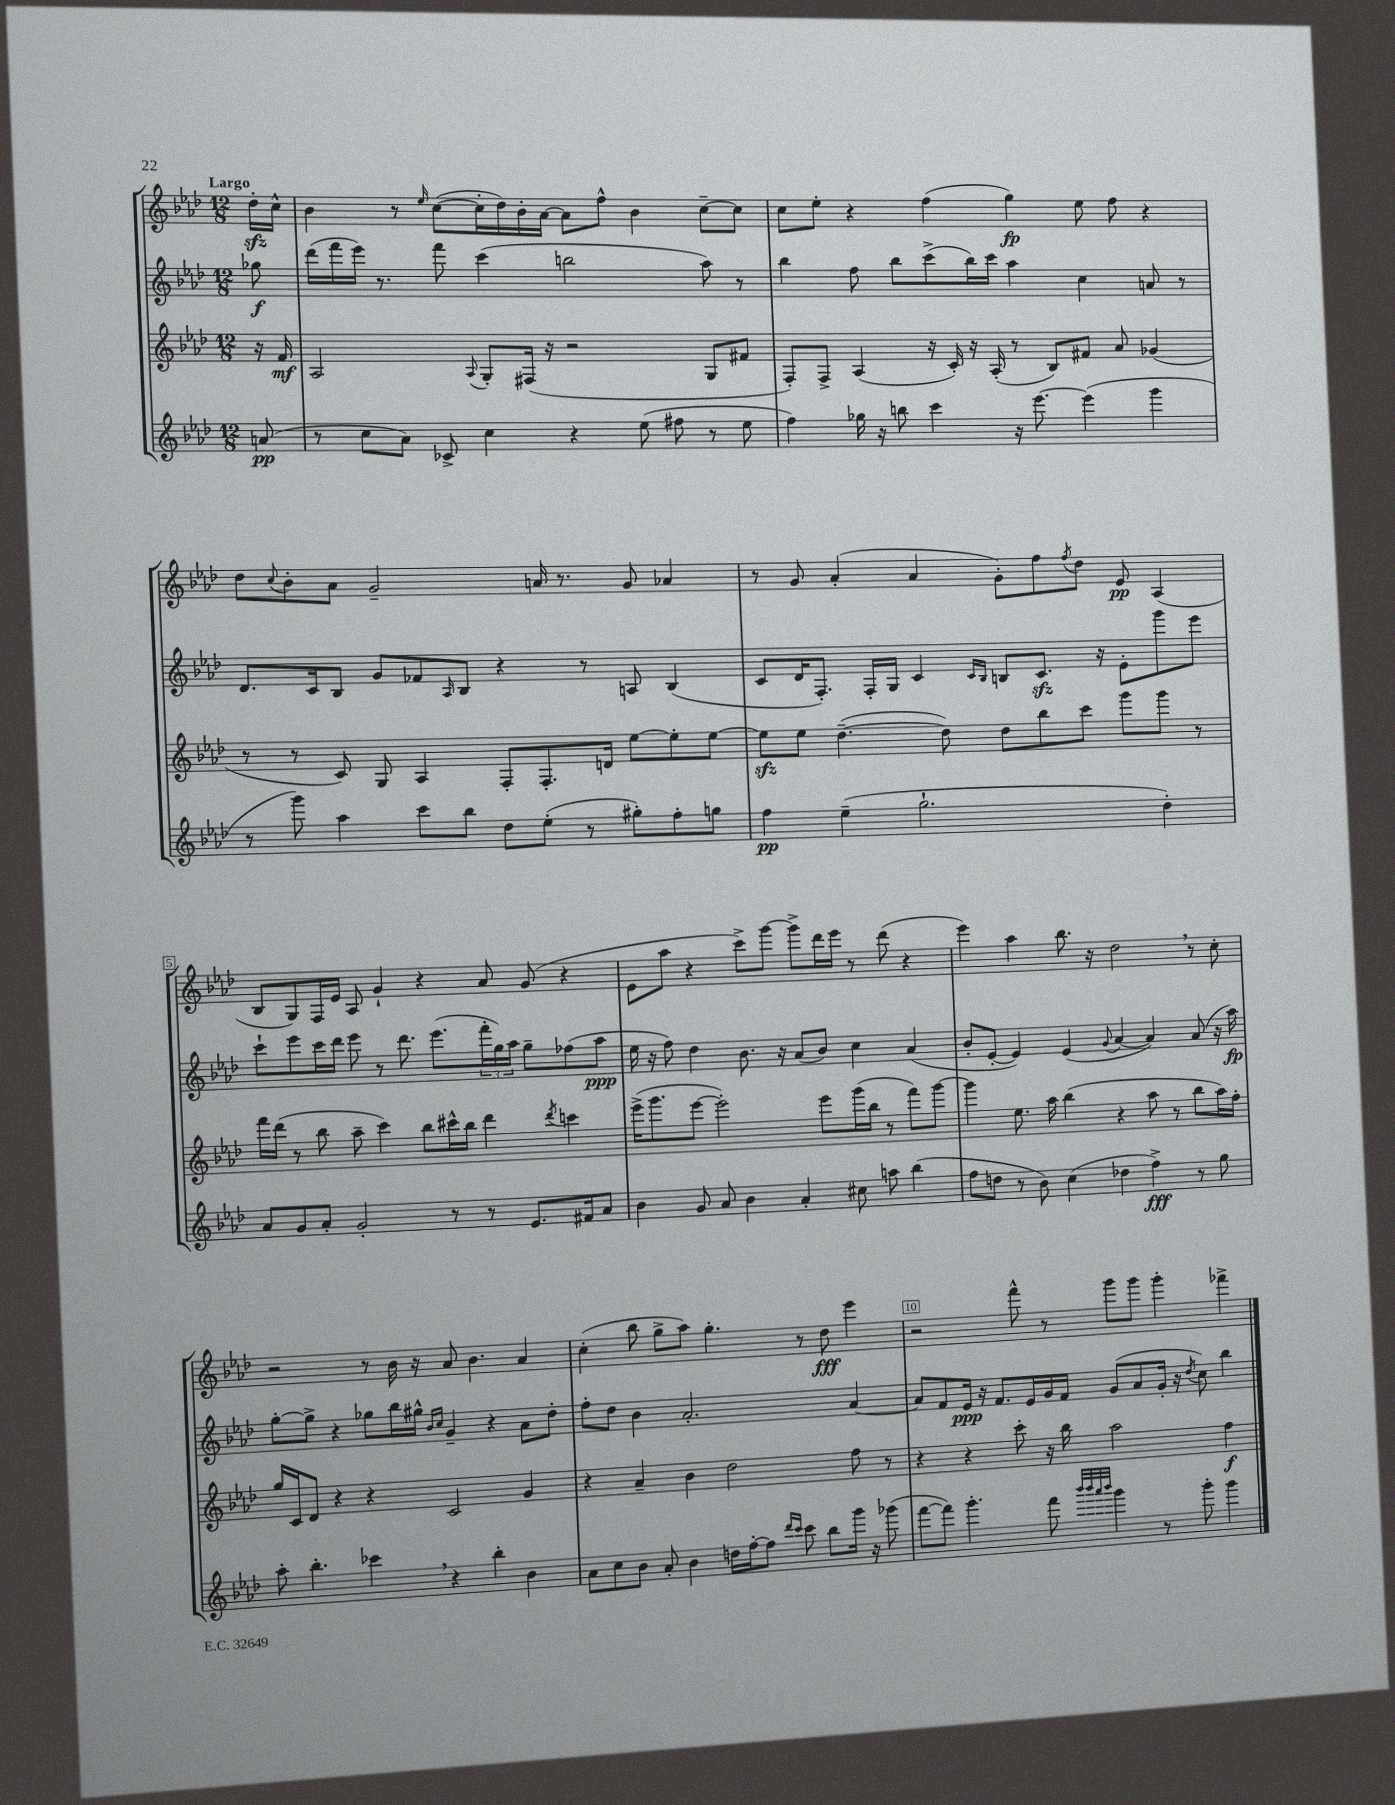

**kern	**kern	**kern	**kern
*staff4	*staff3	*staff2	*staff1
*clefG2	*clefG2	*clefG2	*clefG2
*k[b-e-a-d-]	*k[b-e-a-d-]	*k[b-e-a-d-]	*k[b-e-a-d-]
*M12/8	*M12/8	*M12/8	*M12/8
(8a	16r	8gg-	16dd-'
.	16f	.	16cc^^
=	=	=	=
8r	2A-	(16ddd-	4b-
.	.	16fff	.
8cc	.	16eee-)	.
.	.	8.r	.
8a-)	.	.	8r
.	.	.	16qqee-
8c-^	.	8fff	([8cc
.	8qqA-	.	.
4cc	8G'	(4ccc	16cc']
.	.	.	16dd-)
.	(16F#	.	16b-'
.	16r	.	[16a-
4r	2r	2bb	8a-]
.	.	.	8ff^^
(8ee-	.	.	4b-
8ff#	.	.	.
8r	8G	8aa-)	[8cc~
8ee-	8f#	8r	8cc]
=	=	=	=
4ff)	8F')	4bb-	8cc
.	8F^	.	8ee-'
16gg-	(4A-	8ff	4r
16r	.	.	.
8bb	.	8bb-	.
4ccc	16r	(8ccc^	(4ff
.	16c')	.	.
.	16r	16bb-)	.
.	(16A-'	16ccc	.
16r	8r	4aa-	4gg)
[8.eee-	.	.	.
.	8B-)	.	.
(4eee-]	8f#	4cc	8ee-
.	8a-	.	8ff
4ggg	(4g-	8a	4r
.	.	8r	.
=	=	=	=
8r	8r	8.d-	8dd-
.	.	.	8qqcc
8ggg)	8r	.	8b-'
.	.	16c	.
4aa-	8c)	8B-	8a-
.	8G	8g	2g~
8ccc	4A-	8f-	.
.	.	16qqA-	.
8bb-	.	8B-	.
8dd-	8F'	4r	.
(8ee-'	8.F'	.	16a
.	.	.	8.r
8r	.	8r	.
.	16d	.	.
8gg#')	[8ee-	8A	8g
8ff'	8ee-']	(4B-	4a-
8gg	[8ee-	.	.
=	=	=	=
4ff	8ee-]	8c	8r
.	8ee-	16d-	8g
.	.	8.F')	.
(4ee-~	([4.dd-~	.	(4a-'
.	.	16F'	.
.	.	16G	.
2.gg`	.	4c	4a-
.	8dd-])	.	.
.	.	16qqc	.
.	.	16qqB-	.
.	8dd-	8B	8g')
.	8bb-	8.c	8ff
.	.	.	8qff
.	8ccc	.	8dd-
.	.	16r	.
.	8ggg	8e-'	8e-
4dd-')	8ggg	8ggg	(4A-
.	8r	8eee-	.
=	=	=	=
8a-	16fff	8ccc`	8B-
.	(16ddd-	.	.
8g	8r	8eee-	8G)
8a-'	8bb-	16ccc	16F
.	.	16ddd-	16e-
2g'	8aa-~	8eee-	8A-
.	4ccc)	8r	4g`
.	.	8.ddd-	.
.	8bb-	.	4r
.	.	(8.eee-	.
8r	16ccc#^^	.	.
.	16bb-	.	.
8r	4ddd-	24fff'	8a-
.	.	24gg)	.
.	.	24aa-	.
8.e-	.	8gg~	(8g
.	8qddd-	.	.
.	4ccc	(8ff-	4r
16f#	.	.	.
8a-	.	8aa-	.
=	=	=	=
4b-	(16eee-^	16ee-	8e-
.	8.ggg	16r	.
.	.	8ff)	8aa-
8g	[8eee-	4dd-	4r
8a-	2eee-'])	.	.
4b-	.	8.b-	8ccc^)
.	.	.	[8ggg
.	.	16r	.
4a-'	.	(8a-	8ggg^]
.	8eee-	8b-)	16ddd-
.	.	.	16eee-
8cc#	(16ggg	4cc	8r
.	16bb-	.	.
8aa	8r	.	(8ddd-
(4bb-	8fff)	(4a-	4r
.	[8ggg	.	.
=	=	=	=
8ff	4ggg]	8b-'	4eee-)
8dd	.	[8e-'	.
8r	8.ee-	4e-])	4aa-
8b-)	.	.	.
.	16aa-	.	.
(4cc	(4bb-	(4e-	8.bb-
.	.	.	16r
.	.	8qqg	.
4dd-	4r	[4a-	2dd-
4ff^)	8aa-	4a-])	.
.	8r	.	.
8r	8bb-	(8a-	8r
8gg	16aa-)	16r	8cc'
.	16ff'	16aa-)	.
=	=	=	=
8aa-'	16gg	[8gg'	2r
.	16c	.	.
4.bb-'	8d-	8gg^]	.
.	4r	4r	.
4ccc-	4r	8gg-	8r
.	.	16bb-	16b-
.	.	16gg#^^	16r
.	.	16qqb-	.
.	.	16qqcc	.
4r	2c	4g~	8a-
.	.	.	4.b-
4bb-'	.	4r	.
4b-	4g	8a-	4a-
.	.	8dd-'	.
=	=	=	=
8a-	4r	8ff'	(4cc'
8cc	.	8dd-	.
8b-	4a-~	4b-	8bb-
8a-'	.	.	8gg^
4b-	4b-	2.a-'	8aa-)
.	.	.	4.gg'
16dd	2dd-	.	.
[16ff'	.	.	.
8ff]	.	.	.
16qqddd-	.	.	.
16qqccc	.	.	.
8ccc	.	.	8r
8bb-	.	.	8dd-
16ggg	8ff	[4a-	4eee-
16r	.	.	.
(8ggg-	8r	.	.
=	=	=	=
[8fff	4r	8a-]	2r
8fff])	.	8f	.
4.ggg'	4r	16e-	.
.	.	16r	.
.	.	8.f	.
.	8ccc'	.	8fff^^
.	.	16e-	.
8fff	16r	16g	8r
.	16bb-	16f	.
32qqbbb-	.	.	.
32qqbbb-	.	.	.
32qqaaa-	.	.	.
32qqbbb-	.	.	.
4ggg	2aa-	(8g	8ggg
.	.	8a-	8ggg
8r	.	16g'	4ggg'
.	.	16r	.
.	.	8qdd-	.
8ggg'	.	8cc)	.
4ggg	4ff	4bb-	4fff-^
==	==	==	==
*-	*-	*-	*-
